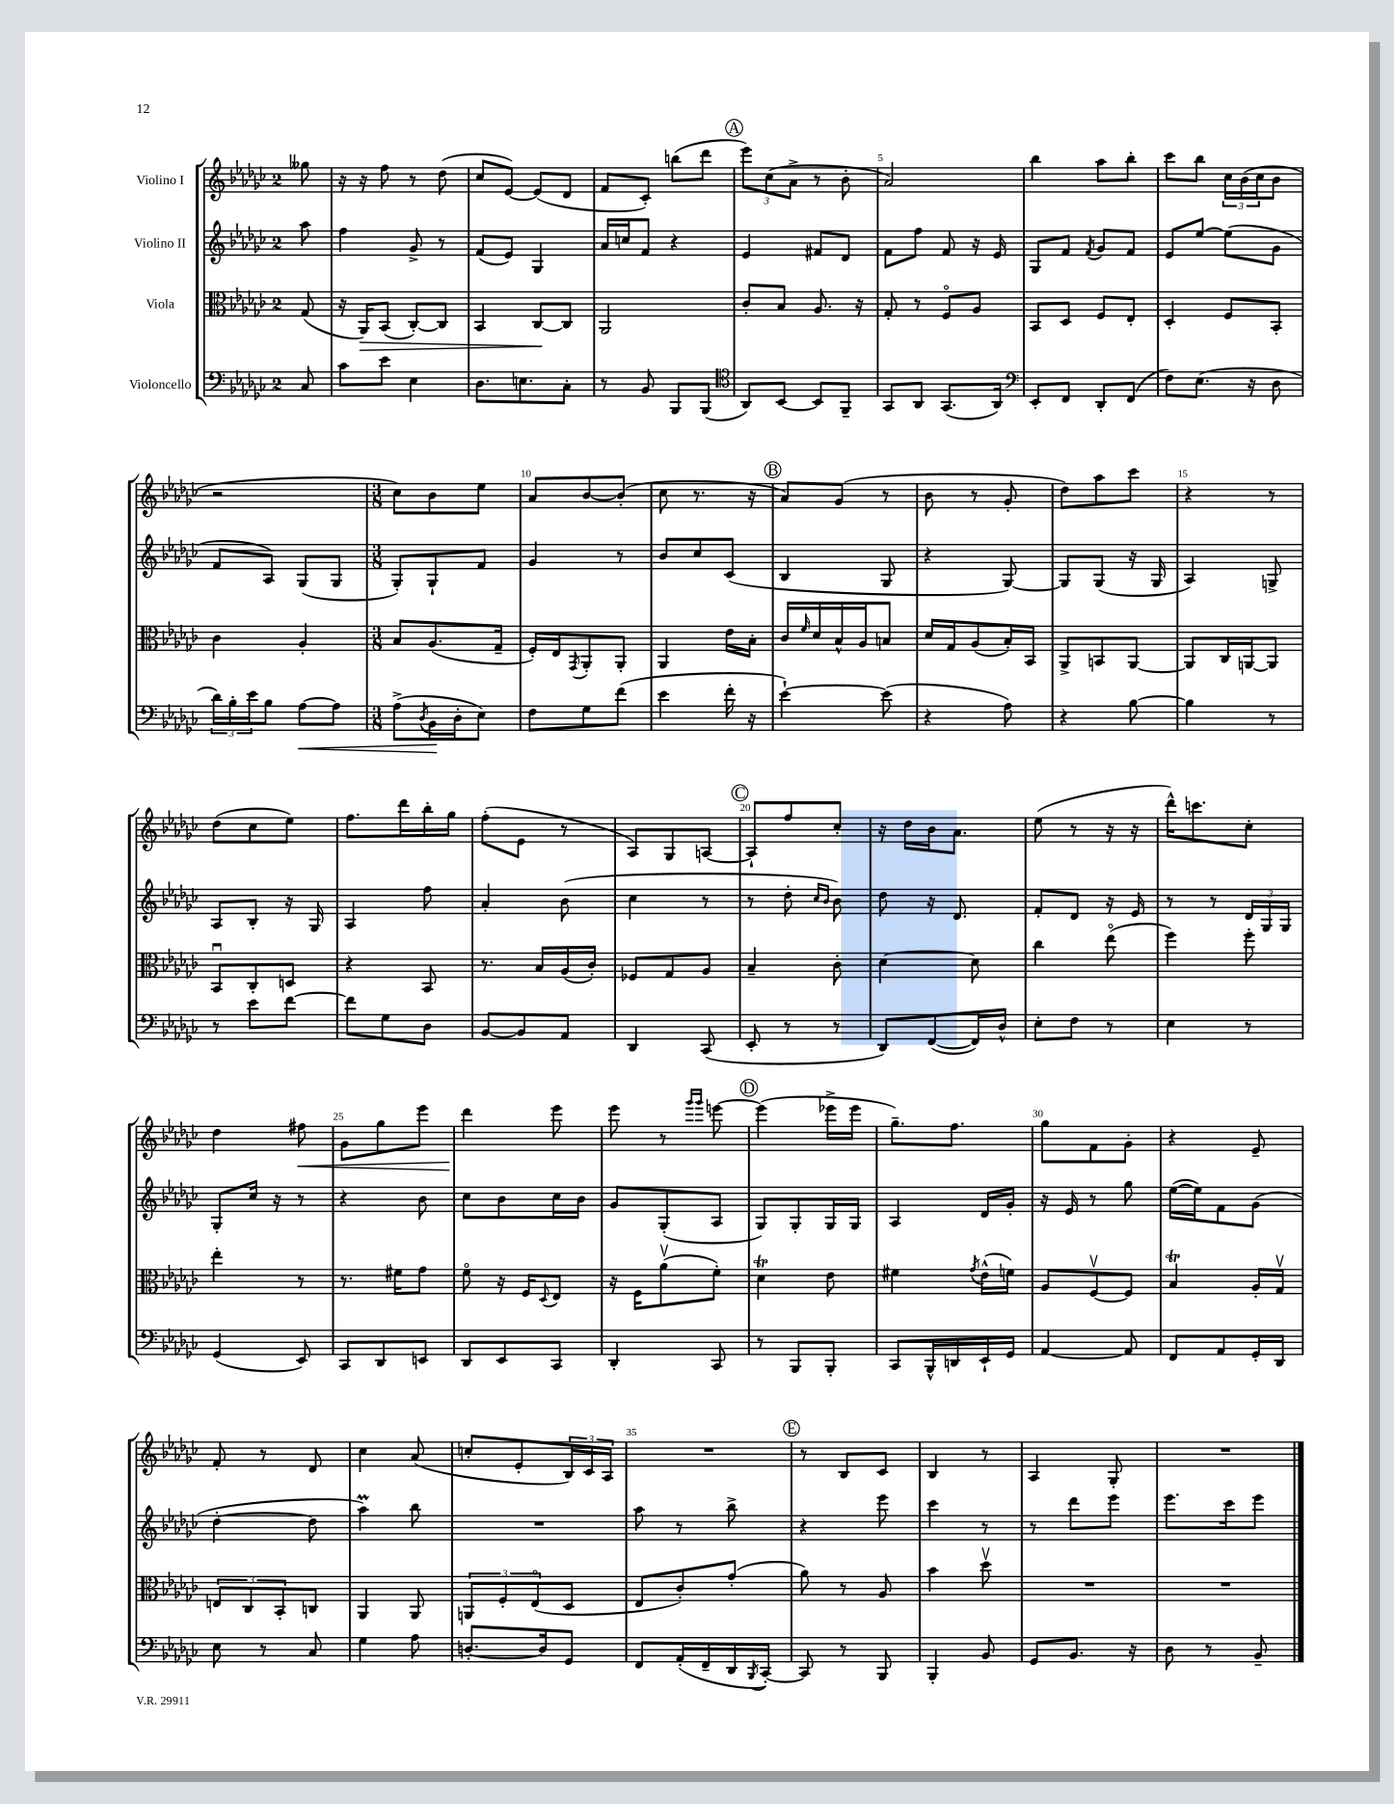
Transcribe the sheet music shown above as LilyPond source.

<<
\new StaffGroup <<
\new Staff = "s0" \with { instrumentName = "Violino I" } {
    \clef treble \key ges \major \once \override Staff.TimeSignature.style = #'single-digit \time 2/4 \partial 8
    geses''8 |
    r16 r16 f''8 r8 des''8( |
    ces''8 ees'8~) ees'8( des'8 |
    f'8 ces'8-.) b''8( des'''8 |
    \mark \markup { \circle "A" } \tuplet 3/2 { ees'''8) ces''8( aes'8-> } r8 bes'8-. |
    aes'2) |
    bes''4 aes''8 bes''8-. |
    ces'''8 bes''8 \tuplet 3/2 { ces''16 bes'16( ces''16 } bes'8 |
    r2 |
    \numericTimeSignature \time 3/8 ces''8) bes'8 ees''8 |
    aes'8 bes'8~ bes'8-.( |
    ces''8 r8. r16 |
    \mark \markup { \circle "B" } aes'8) ges'8( r8 |
    bes'8 r8 ges'8-. |
    des''8) aes''8 ces'''8 |
    r4 r8 |
    des''8( ces''8 ees''8) |
    f''8. des'''16 bes''16-. ges''16 |
    f''8-.( ees'8 r8 |
    aes8) ges8 a8~ |
    \mark \markup { \circle "C" } a8-! f''8 ces''8-. |
    r16 des''16 bes'16 aes'8. |
    ees''8( r8 r16 r16 |
    des'''16-^) c'''8. ces''8-. |
    des''4 fis''8\< |
    ges'8 ges''8 ees'''8 |
    des'''4\! ees'''8 |
    ees'''8 r8 \grace { ges'''16 ges'''16 } e'''8~ |
    \mark \markup { \circle "D" } e'''4( ees'''16-> ees'''16 |
    ges''8.--) f''8. |
    ges''8 f'8 ges'8-. |
    r4 ees'8-- |
    f'8-. r8 des'8 |
    ces''4 aes'8( |
    c''8-. ees'8-. \tuplet 3/2 { bes16) ces'16 aes16 } |
    R4. |
    \mark \markup { \circle "E" } r8 bes8 ces'8 |
    bes4 r8 |
    aes4 ges8-. |
    R4. \bar "|." |
}
\new Staff = "s1" \with { instrumentName = "Violino II" } {
    \clef treble \key ges \major \once \override Staff.TimeSignature.style = #'single-digit \time 2/4 \partial 8
    aes''8 |
    f''4 ges'8-> r8 |
    f'8( ees'8) ges4 |
    aes'16 c''16 f'8 r4 |
    \mark \markup { \circle "A" } ees'4 fis'8 des'8 |
    f'8 f''8 f'8 r16 ees'16 |
    ges8 f'8 \acciaccatura { f'8 } ges'8 f'8 |
    ees'8 ees''8~ ees''8( ges'8 |
    f'8 aes8) ges8( ges8 |
    \numericTimeSignature \time 3/8 ges8-.) ges8-! f'8 |
    ges'4 r8 |
    bes'8 ces''8 ces'8( |
    \mark \markup { \circle "B" } bes4 ges8 |
    r4 ges8~) |
    ges8 ges8( r16 ges16 |
    aes4) g8-> |
    aes8 bes8-. r16 ges16 |
    aes4 f''8 |
    aes'4-. bes'8( |
    ces''4 r8 |
    \mark \markup { \circle "C" } r8 des''8-. \grace { ces''16 bes'16 } bes'8) |
    des''8 r16 des'8. |
    f'8-. des'8 r16 ees'16 |
    r8 r8 \tuplet 3/2 { des'16 ges16 ges16 } |
    ges8-. ces''16 r16 r8 |
    r4 bes'8 |
    ces''8 bes'8 ces''16 bes'16 |
    ges'8 ges8-.( aes8 |
    \mark \markup { \circle "D" } ges8) ges8-. ges16 ges16 |
    aes4 des'16 ges'16-. |
    r16 ees'16 r8 ges''8 |
    ees''16~( ees''16) f'8 ges'8( |
    des''4~-. des''8 |
    aes''4\prall) bes''8 |
    R4. |
    aes''8 r8 bes''8-> |
    \mark \markup { \circle "E" } r4 ees'''8 |
    ces'''4 r8 |
    r8 des'''8 ees'''8 |
    ees'''8. ces'''16 ees'''8 \bar "|." |
}
\new Staff = "s2" \with { instrumentName = "Viola" } {
    \clef alto \key ges \major \once \override Staff.TimeSignature.style = #'single-digit \time 2/4 \partial 8
    ges8( |
    r16 aes,16\>) bes,8( ces8~-.) ces8 |
    bes,4 ces8~\! ces8 |
    aes,2 |
    \mark \markup { \circle "A" } ces'8-. bes8 aes8. r16 |
    ges8-. r8 f8\flageolet aes8 |
    bes,8 des8 f8 ees8-. |
    des4-. f8 bes,8-. |
    ces'4 aes4-. |
    \numericTimeSignature \time 3/8 bes8 aes8.( ges16-- |
    f16-.) ees16 \acciaccatura { ges,8 } aes,8-. aes,8-. |
    aes,4 ees'16 bes16-. |
    \mark \markup { \circle "B" } ces'16 \grace { f'16 } des'16 bes16-^ aes16 b8 |
    des'16 ges16 aes8( bes16-.) bes,16 |
    aes,8-> b,8 aes,8~ |
    aes,8 ces16 a,16~ a,8 |
    bes,8\downbow ces8-. d8 |
    r4 bes,8 |
    r8. bes16 aes16( ces'16-.) |
    fes8 ges8 aes8 |
    \mark \markup { \circle "C" } bes4-- ces'8-. |
    des'4~ des'8 |
    ces''4 ees''8\flageolet( |
    f''4) f''8-. |
    ees''4-. r8 |
    r8. fis'16 ges'8 |
    f'8\flageolet r16 f16 \appoggiatura { des8 } ees8 |
    r16 f16 aes'8\upbow( f'8-.) |
    \mark \markup { \circle "D" } des'4\trill ees'8 |
    fis'4 \acciaccatura { ges'8 } ees'16-^( f'16) |
    aes8 f8~\upbow f8 |
    bes4\trill aes16-. ges16\upbow |
    \tuplet 3/2 { e8 ces8 bes,8-. } c8 |
    aes,4 aes,8 |
    \tuplet 3/2 { a,8 f8-. ees8\flageolet( } des8 |
    ees8 ces'8-.) ges'8-.( |
    \mark \markup { \circle "E" } aes'8) r8 aes8 |
    bes'4 des''8\upbow |
    R4. |
    R4. \bar "|." |
}
\new Staff = "s3" \with { instrumentName = "Violoncello" } {
    \clef bass \key ges \major \once \override Staff.TimeSignature.style = #'single-digit \time 2/4 \partial 8
    ces8 |
    ces'8 ees'8 ees4 |
    des8. e8. ces8-. |
    r8 bes,8 bes,,8 bes,,8( |
    \mark \markup { \circle "A" } \clef tenor aes,8) bes,8~ bes,8 f,8-- |
    ges,8 aes,8 ges,8.( aes,16) |
    \clef bass ees,8-. f,8 des,8-. f,8( |
    f8) ees8.( r16 des8 |
    \tuplet 3/2 { des'16) bes16-. ees'16 } bes8 aes8~\< aes8 |
    \numericTimeSignature \time 3/8 aes8->( \acciaccatura { des8 } bes,16\! des16-. ees8) |
    f8 ges8 f'8( |
    ees'4 f'16-. r16 |
    \mark \markup { \circle "B" } ees'4~-!) ees'8( |
    r4 aes8) |
    r4 bes8~ |
    bes4 r8 |
    r8 ees'8 f'8~ |
    f'8 ges8 des8 |
    bes,8~ bes,8 aes,8 |
    des,4 ces,8( |
    \mark \markup { \circle "C" } ees,8-. r8 r8 |
    des,8) f,8~( f,16) des16-^ |
    ees8-. f8 r8 |
    ees4 r8 |
    ges,4( ees,8) |
    ces,8 des,8 e,8 |
    des,8 ees,8 ces,8 |
    des,4-. ces,8 |
    \mark \markup { \circle "D" } r8 bes,,8 bes,,8-. |
    ces,8 bes,,16-^ d,16 ees,16-! ges,16 |
    aes,4~ aes,8 |
    f,8 aes,8 ges,16-. des,16 |
    ees8 r8 ces8 |
    ges4 aes8 |
    d8.~-. d16 ges,8 |
    f,8 aes,16-.( f,16-- des,16 \acciaccatura { bes,,8 } ces,16~-.) |
    \mark \markup { \circle "E" } ces,8 r8 bes,,8 |
    bes,,4-. bes,8 |
    ges,8 bes,8. r16 |
    des8 r8 bes,8-- \bar "|." |
}
>>
>>
\layout { \context { \Score \override BarNumber.break-visibility = ##(#f #t #t) barNumberVisibility = #(every-nth-bar-number-visible 5) } }
